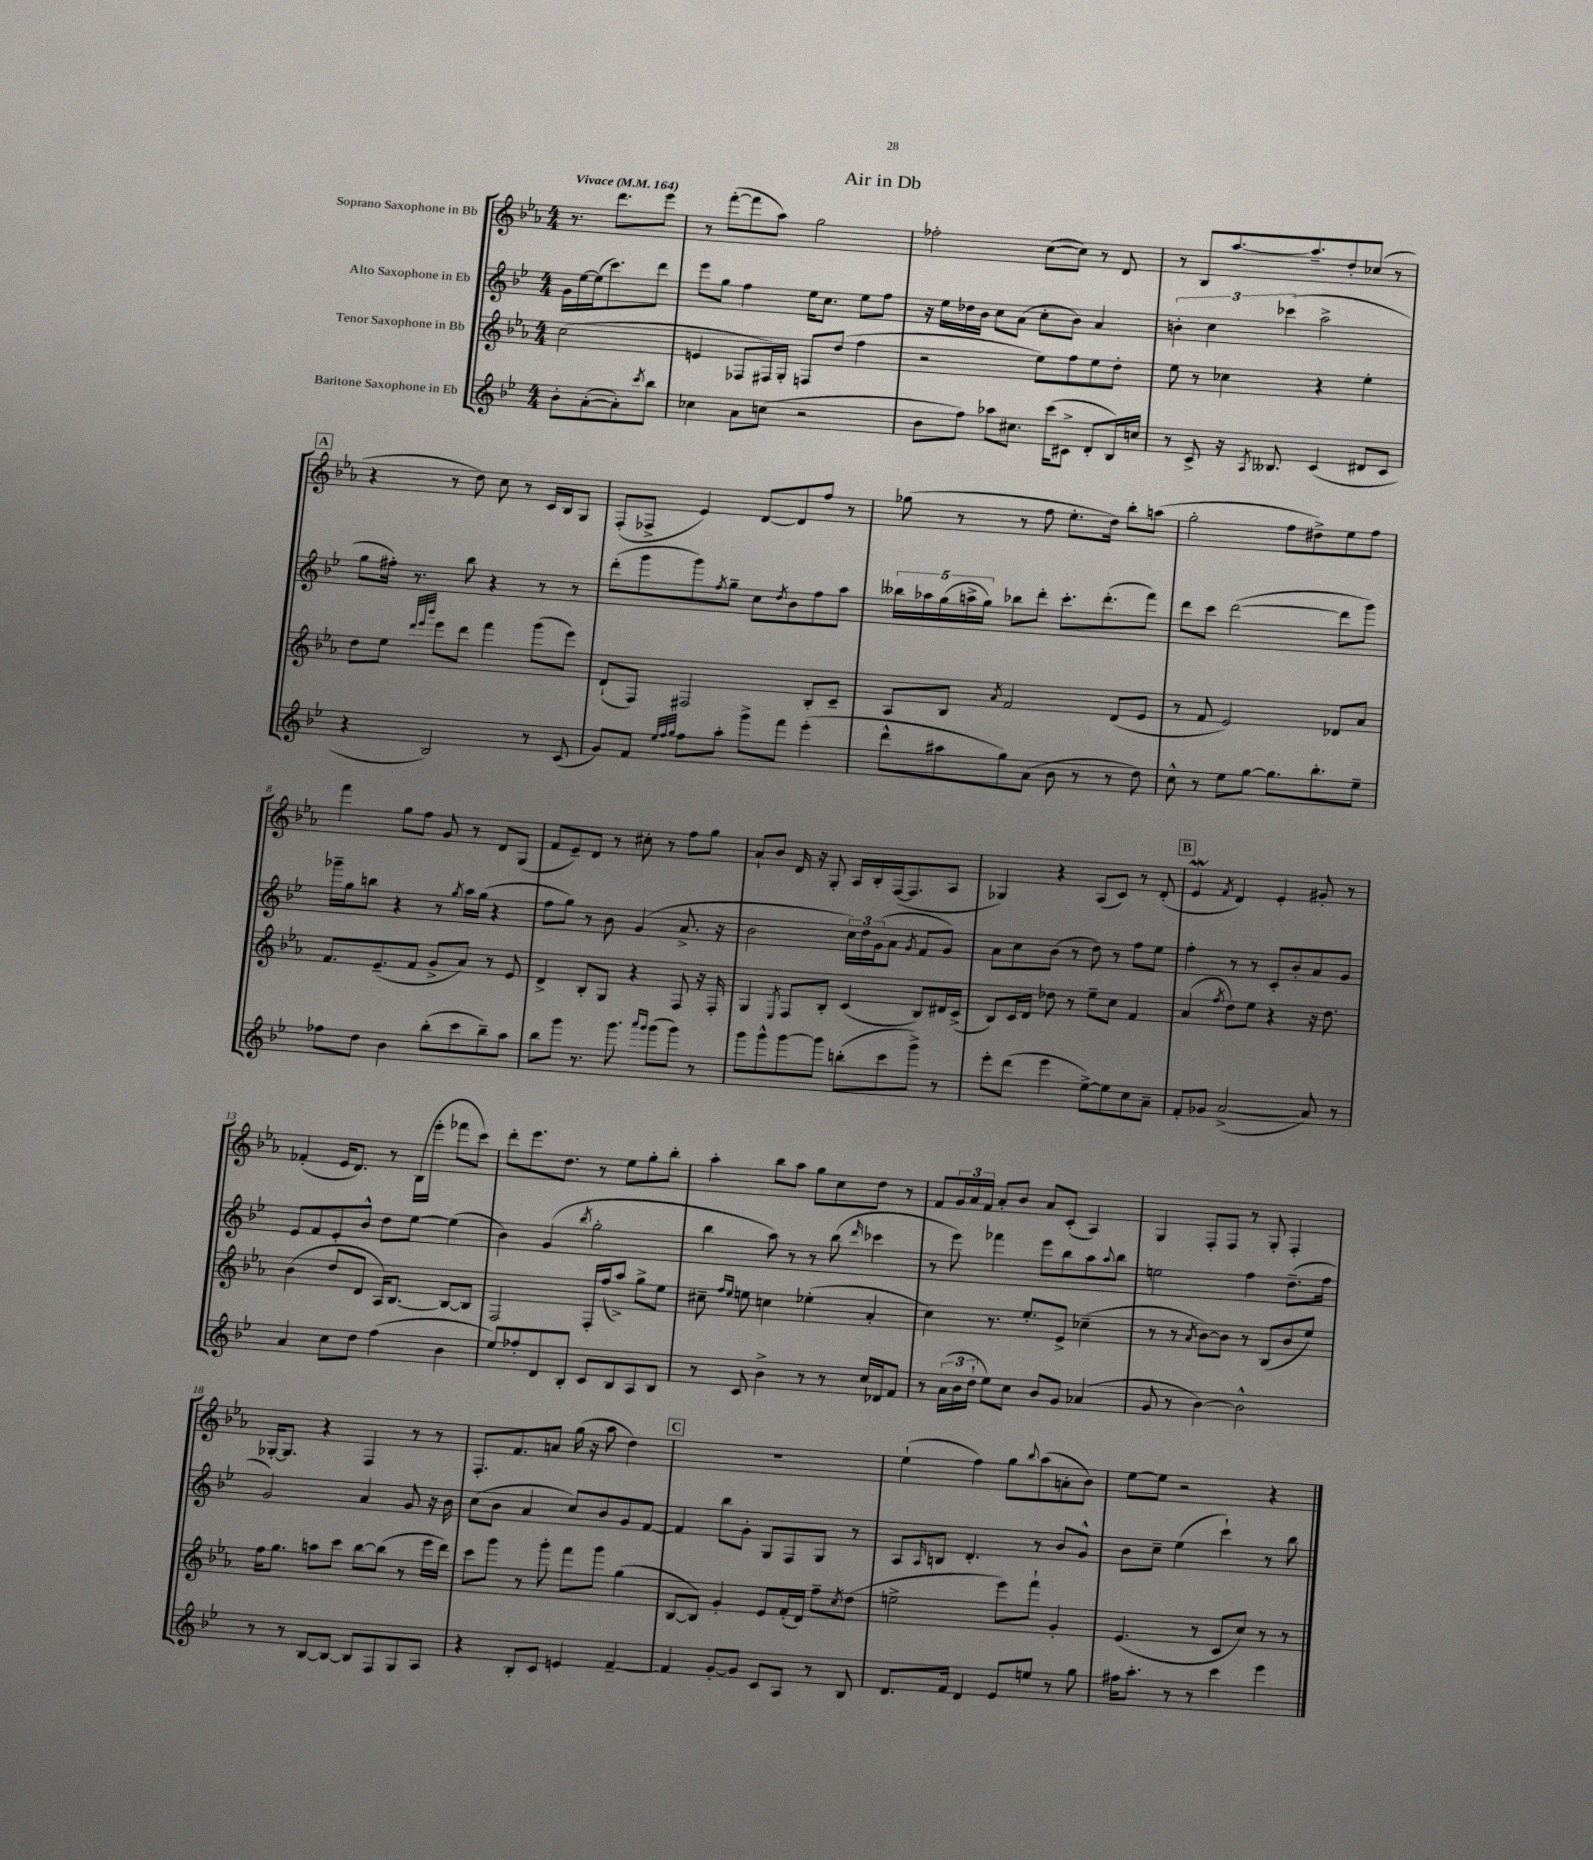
\header { title = "Air in Db" }
<<
\new StaffGroup <<
\new Staff = "s0" \with { instrumentName = "Soprano Saxophone in Bb" } {
    \clef treble \key ees \major \numericTimeSignature \time 4/4 \partial 2 \tempo "Vivace" 4 = 164
    r8. d'''8. ees'''8 |
    r8 f'''8~-.( f'''8 aes''8) g''2 |
    fes''2-. c''8~( c''8) r8 d'8 |
    r8 bes8 aes''8.~ aes''8.-- d''8-. ces''8( r8 |
    \mark \markup { \box "A" } r4 r8 d''8) c''8 r8 c'16 bes16 g8 |
    f8-.( fes8-> ees'4) d'8~ d'8 f''8 r8 |
    ges''8( r8 r8 f''8 ees''8.-. d''16) bes''8-. a''8( |
    g''2-. f''8 dis''8->) ees''8 f''8 |
    f'''4 g''8 f''8 g'8 r8 d'8 g8( |
    f'8 ees'8--) d'8 r8 cis''8-. r8 f''8 g''8 |
    aes'8-! bes'8 d'16 r16 g8-. aes16 bes16-. f16~( f8. aes8 |
    ges4) r4 aes8( c'8) r8 d'8-.( |
    \mark \markup { \box "B" } ees'4\mordent \acciaccatura { f'8 } d'4) ees'4-. gis'8-. r8 |
    fes'4-.( ees'16 d'8.) r8 bes16( ees'''16-. fes'''8 c'''8) |
    d'''8-. ees'''8. d''8. r8 ees''8 g''8-. bes''8-. |
    aes''4-. bes''8 aes''8 g''8 c''8 d''8 r8 |
    f'8 \tuplet 3/2 { g'16 aes'16 f'16 } aes'8-. bes'8 aes'8 c'8-.( aes4) |
    g4 f8-. f8 r8 g8-. f4-. |
    ges16~-. ges8. r4 f4 r8 r8 |
    f8.-. f'8. a'8 g''16( r16 aes''8 d''4) |
    \mark \markup { \box "C" } R1 |
    ees''4-!( f''4) g''8 \appoggiatura { bes''8 } aes''8( a'8-. bes'8) |
    ees''8~ ees''8 r2 r4 \bar "|." |
}
\new Staff = "s1" \with { instrumentName = "Alto Saxophone in Eb" } {
    \clef treble \key bes \major \numericTimeSignature \time 4/4 \partial 2
    g'16 ees''16~ ees''16( c'''8.) d'''8 |
    ees'''8 g''8 f''4 ees''16 c''8. ees''8 f''8 |
    r16 ees''16 des''16 bes'16 c''8 a'8( c''8-. bes'8) a'4 |
    \tuplet 3/2 { b'4-. c''4 ces'''4( } a''2-> |
    \mark \markup { \box "A" } g''8 fis''16-.) r8. bes''8 r4 r8 r8 |
    d'''8-.( g'''8 g'''8) \acciaccatura { f''8 } g''8-- c''8 \acciaccatura { d''8 } bes'8 f''8 a''8 |
    \tuplet 5/4 { beses''16 aes''16 g''16( a''16-> g''16) } bes''8 d'''8-. c'''8.-. d'''8.-.( f'''8) |
    d'''8 c'''8 d'''2~( d'''8 g'''8) |
    ges'''16-- g''16 b''8 r4 r8 \acciaccatura { g''8 } a''16 g''16( r4 |
    f''8 g''8) r8 bes'8 g'4( a'8.-> r16 |
    bes'2 \tuplet 3/2 { c''16) d''16 g'16( } a'8 \acciaccatura { g'8 } f'8 g'8) |
    a'8 c''8 bes'8( r8 d''8) r8 f''8 ees''8 |
    \mark \markup { \box "B" } f''4-. r8 r8 c'8-. bes'8-. a'8 g'8 |
    ees'8 f'8 ees'8-. bes'8-^ d''8 ees''8~ ees''4( |
    bes'4) g'4( \acciaccatura { bes''8 } g''2-. |
    bes''4 a''8) r8 r8 bes''8( \grace { d'''16 } ces'''4 |
    r8 ees'''8) fes'''4 ees'''8 bes''8 a''8 \appoggiatura { a''8 } bes''8 |
    e''2 f''4 d''8.--( f''16 |
    g'2) a'4 g'8 r16 bes'16 |
    c''8( bes'8 a'4 c''8) bes'8 g'8 f'8~ |
    \mark \markup { \box "C" } f'4 bes''8 g'8-. g8 f8 g8 r8 |
    a8 \grace { a16 } b8 d'4.-. r8 bes'8 g'8-^ |
    bes'8 c''8-- ees''4( c'''4-!) r8 bes''8 \bar "|." |
}
\new Staff = "s2" \with { instrumentName = "Tenor Saxophone in Bb" } {
    \clef treble \key ees \major \numericTimeSignature \time 4/4 \partial 2
    c''2( |
    e'4 fes8 fis16) g16-. f8 d''8( f''4 |
    r2 ees''8) f''8 ees''8 d''8-. |
    ees''8 r8 ces''4 r4 ees''4-. |
    \mark \markup { \box "A" } d''8 ees''8 \grace { d'''32 ees'''32 bes'''32 } ees'''8 d'''8 f'''4 g'''8( ees'''8) |
    d'8-!( f8) fis2 bes8-. c'8-- |
    aes8 bes8 \acciaccatura { aes'8 } f'2 d'8( ees'8 |
    r8 f'8 ees'2) des'8 aes'8 |
    f'8. ees'8.--( f'8 g'8-> aes'8) r8 ees'8 |
    d'4-> bes8-. g8 r4 f8 r16 f16-. |
    g4 \acciaccatura { ees8 } f8 bes8-. c'4( bes8) dis'16 c'16->( |
    bes8) c'16 d'16 des''8 r8 ees''8-- c''8 f'4 |
    \mark \markup { \box "B" } aes'4( \acciaccatura { f''8 } d''8) ees''8 r4 r16 d''8. |
    bes'4( d''8 d'8 aes16) bes8.~ bes8~ bes8 |
    f2 f16-. f''16( aes''8->) g''8-> ees''8 |
    cis''8-- \grace { f''16 ees''16 } e''8 c''4 ees''4-.( aes'4-. |
    c''4) r8. ees''8.-. ees'8-> ces''4--( |
    r8 r8 \acciaccatura { aes'8 } bes'8~) bes'8 r8 bes8( bes'8 ees''8) |
    f''16 g''8. a''8 c'''8 bes''8~ bes''8( r8 ees'''16 d'''16) |
    c'''8 g'''8 r8 g'''8-. f'''8 g'''8 g''4( |
    \mark \markup { \box "C" } bes8~ bes8) g'4-. ees'8 f'16-.( d'16) f''8-- \acciaccatura { c''8 } d''8( |
    e''2-> ees'''8) f'''8-! g'4-. |
    ees'4.( r8 c'8 c''8) r8 r8 \bar "|." |
}
\new Staff = "s3" \with { instrumentName = "Baritone Saxophone in Eb" } {
    \clef treble \key bes \major \numericTimeSignature \time 4/4 \partial 2
    bes'8-. a'8~-.( a'8-.) \acciaccatura { c'''8 } bes''8 |
    ces''4 a'8 c''8( r2 |
    bes'8 f''8) aes''8 cis''8. c'''16( cis'8-> d'8-. bes16) c''16 |
    r8 c'8-> r16 \acciaccatura { a8 } beses8. c'4( dis'8 c'8 |
    \mark \markup { \box "A" } r4 bes2) r8 c'8( |
    g'8) f'8 \grace { ees''32 f''32 g''32 } f''8 a''8-. g'''8-> f'''8 ees'''4-.( |
    d'''8-^ ais''8 g''8) a'8( bes'8 r8 r8 d''8) |
    c''8-^ r8 ees''8 g''8~ g''8. bes''8.-. ees''8-- |
    fes''8 d''8 bes'4 bes''8-.( c'''8 bes''8--) a''8 |
    bes''8 g'''8 r8. g'''8. \grace { a'''16 g'''16 } g'''8( g'''8) r8 |
    g'''8 g'''8-^ g'''8~ g'''8 b''8-.( c'''8 g'''8->) r8 |
    ees'''8-. d'''8( ees'''4 ees''8~->) ees''8 c''8 a'8-- |
    \mark \markup { \box "B" } f'8-. ges'8 a'2~->( a'8) r8 |
    a'4 c''8 d''8 f''4( bes'4 |
    ees''8) fes''8-. d'8 bes8-. c'8 bes8 a8 bes8 |
    r8 c'8 bes'4-> r8 r8 c''16 des'16 f'8 |
    r8 \tuplet 3/2 { a'16( bes'16 d''16-! } ees''8) c''8 bes'8 g'8 aes'4( |
    g'8 r8 bes'4~) bes'2-^ |
    r8 r8 bes8~ bes8~ bes8 f8 g8 a8 |
    r4 bes8-. c'8 e'4 f'4~-- |
    \mark \markup { \box "C" } f'4 g'8~-. g'8 c'8 a8 r8 bes8 |
    d'8. f'16 d'4 ees'8 e''8 r8 g''8 |
    fis''16 a''8.-. r8 r8 c'''4 ees'''4 \bar "|." |
}
>>
>>
